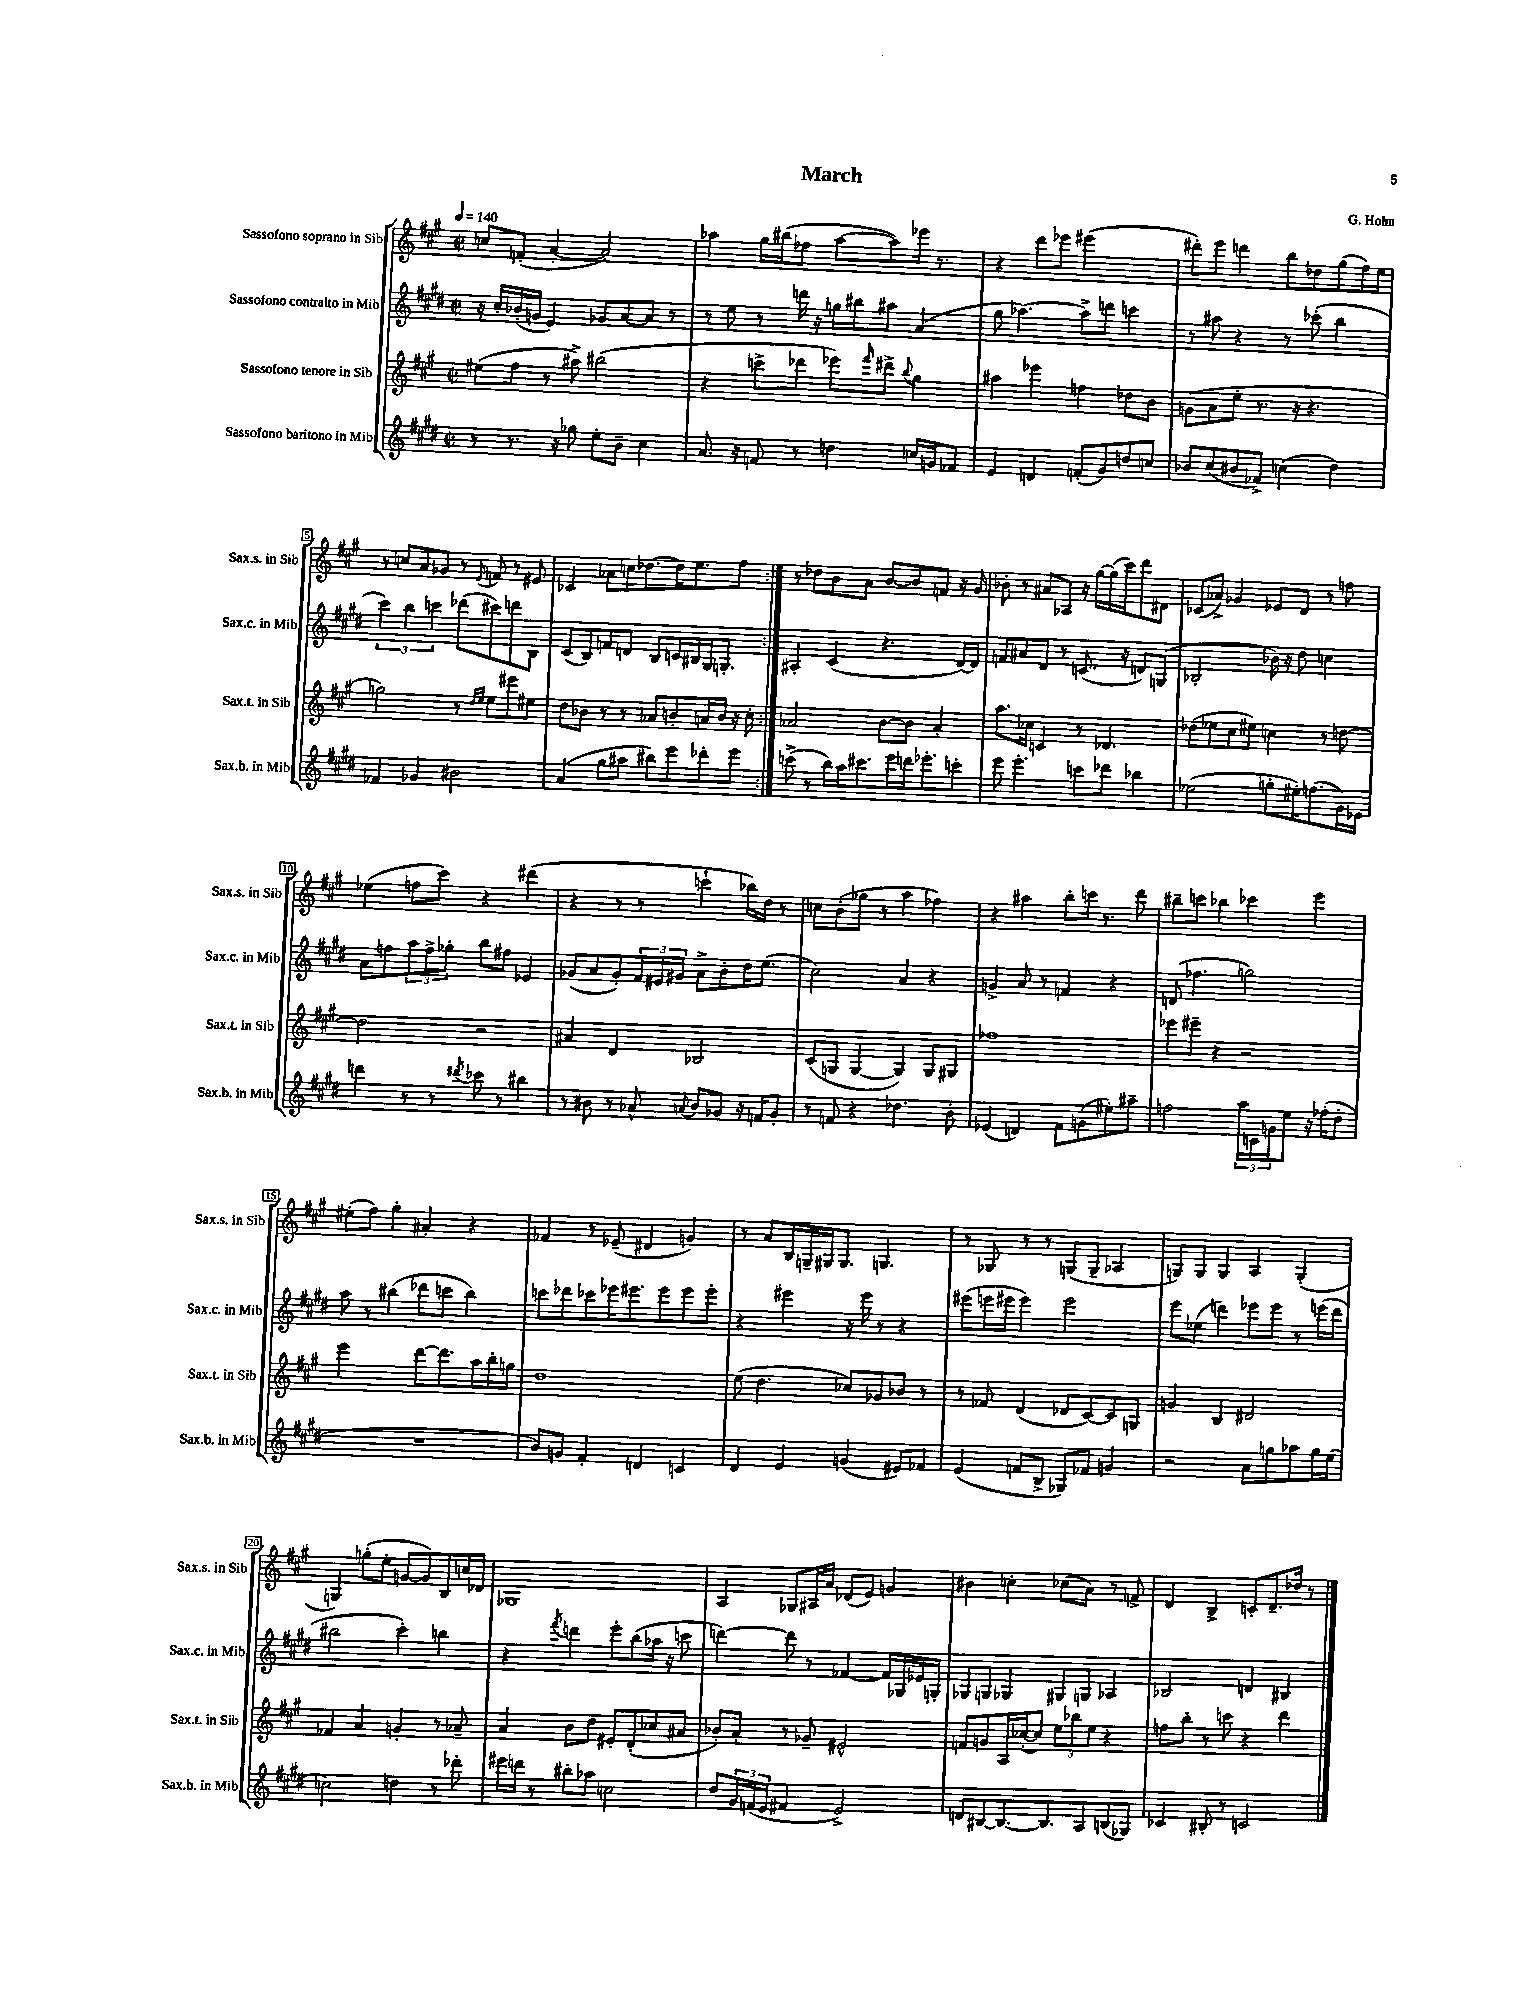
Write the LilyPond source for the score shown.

\header { title = "March" composer = "G. Holm" }
<<
\new StaffGroup <<
\new Staff = "s0" \with { instrumentName = "Sassofono soprano in Sib" shortInstrumentName = "Sax.s. in Sib" } {
    \clef treble \key a \major \defaultTimeSignature \time 2/2 \tempo 4 = 140
    \repeat volta 2 { c''8 f'8-.( a'4~-. a'2) |
    aes''4 gis''16 bis''16( fes''8 aes''8~ aes''8) ees'''16 r8. |
    r4 d'''8 ees'''8 eis'''2( |
    dis'''8-.) e'''8 d'''4 b''8 des''8 gis''8( fis''16) e''16 |
    r8 c''8 a'8 ges'8 r8 \appoggiatura { e'8 } f'8 r8 eis'8 |
    ces'4 aes'8 c''16 des''8.~ des''16 e''8. fis''8 | }
    r8 des''8 b'8 a'8 b'8~ b'8 f'8 r16 gis'16 |
    bes'8-. r8 ais'8 aes8 r16 gis''16~ gis''16( cis'''16) d'''8 dis'8 |
    ces'8( aes'8->) ges'4 ees'8 d'8 r8 f''8 |
    ees''4( f''8 cis'''8) r4 dis'''4( |
    r4 r8 r8 c'''4-! bes''16) d''16 r8 |
    c''8 b'8-.( ges''8 r8 a''4 fes''4) |
    r4 ais''4 b''8-. c'''16 r8. d'''8 |
    bis''8-- c'''8 bes''4 ces'''4 e'''4 |
    eis''8-.( fis''8) gis''4-. ais'4-. r4 |
    fes'4 r8 ees'8--( dis'4 g'4) |
    r8 a'8 b16 g16-- gis16 gis8. g4. |
    r8 ges8 r8 r8 g8( g8-- aes4 |
    g8) g8 g4 a4 g4-.( |
    g4) g''8-.( e''8-. g'8~ g'8) b8 c''16 des'16 |
    ges1 |
    a4 ges8 ais16 a'16 des'8( e'8) g'4 |
    bis'4 c''4-. ces''8( a'8) r8 f'8-> |
    d'4 b4-> c'8-. d'8.-- des''16 r8 \bar "|." |
}
\new Staff = "s1" \with { instrumentName = "Sassofono contralto in Mib" shortInstrumentName = "Sax.c. in Mib" } {
    \clef treble \key e \major \defaultTimeSignature \time 2/2
    \repeat volta 2 { r16 cis''16-. bes'16-.( g'16 e'4) ges'8 a'8~ a'8 r8 |
    r8 e''8 r8 d'''16 r16 g''16 bis''16 ais''8 a'4( |
    gis''8 aes''4.~) aes''8-> d'''8 c'''4 |
    r8 ais''8 r4 r8 ces'''8-.( b''4 |
    \tuplet 3/2 { cis'''4) b''4 c'''4 } des'''8( cis'''8) d'''8 b8 |
    cis'8( b8) f'8 d'8 b8 c'16 bis16 gis16 g8.-. | }
    ais4-. cis'4( r4. dis'16~) dis'16 |
    f'8 ais'8 dis'8 r8 c'8.( r16 d'8) g8( |
    bes2-. bes'16) r16 dis''8 c''4 |
    a'8 f''8 \tuplet 3/2 { a''8 f''8-> ges''8-. } b''8 fis''8 ees'4 |
    ges'8( a'8 ges'8-.) \tuplet 3/2 { fis'16 eis'16 gis'16 } a'8-> b'8-. dis''16 e''8.( |
    cis''2) a'4 r4 |
    g'4-> a'8 r8 f'4 r4 |
    d'8( fes''4. g''2) |
    a''8 r8 bis''4( des'''8 c'''8 bis''4) |
    c'''8 des'''8 ces'''8 ees'''16 eis'''8. eis'''8 eis'''8 eis'''8-. |
    r4 eis'''4 r16 eis'''16 r8 r4 |
    eis'''8( e'''16 eis'''16 eis'''4) eis'''2 |
    e'''8 ees''8( d'''4) ees'''8 ees'''8 r8 e'''16( d'''16 |
    bis''2 cis'''4-.) b''4 |
    r4 \acciaccatura { fis'''8 } d'''4 e'''8-. b''8( aes''16 r16 c'''8 |
    d'''4~) d'''8 r8 fes'4~ fes'16 ges16 ees'16 g16-. |
    ges8 g8 ges4 gis8 g8 aes4 |
    bes2 d'4 bis4 \bar "|." |
}
\new Staff = "s2" \with { instrumentName = "Sassofono tenore in Sib" shortInstrumentName = "Sax.t. in Sib" } {
    \clef treble \key a \major \defaultTimeSignature \time 2/2
    \repeat volta 2 { eis''8( fis''8 r8 ais''8->) bis''2( |
    r4 c'''8-> des'''8 ees'''8) \grace { fis'''16 } dis'''8-> \appoggiatura { b''8 } gis''4 |
    ais''4 ees'''4 f''4 des''8 b'8 |
    g'8( a'8 e''8-. r8. r16 r4. |
    g''2) r8 \grace { d''16 e''16 } e''8 eis'''8 eis''8 |
    d''8 bes'8 r8 r8 aes'8 b'8-. a'16 b'16 r16 cis''16-. | }
    aes'2 b'8~ b'8 aes'4-. |
    a''8. ces''16 c'4 r8 des'4. |
    des''8( ees''8 cis''8 eis''8) c''4 r8 d''8~ |
    d''2 r2 |
    ais'4 d'4 bes2 |
    cis'8( g8 g4~ g4) g8 gis8 |
    fes''1 |
    ees'''8 eis'''8-- r4 r2 |
    e'''2 d'''8~ d'''8. a''16 b''16-. g''16 |
    d''1 |
    e''8( d''4. ces''8) ges'8 bes'8 r8 |
    r8 fes'8 d'4( des'8 cis'8~) cis'8 g8 |
    g'4 b4 dis'2 |
    fes'4 a'4 g'4-. r8 aes'8-- |
    a'4 b'8 d''8 eis'8-. d'8-.( ces''8 ais'8 |
    bes'8-.) a'8-. r8 ges'8-- eis'2-^ |
    f'8 g'8 a16 ces''16~-.( ces''8) \tuplet 3/2 { e''8 bes''8 e''8 } r4 |
    f''8 b''8-. r8 c'''8 r4 d'''4 \bar "|." |
}
\new Staff = "s3" \with { instrumentName = "Sassofono baritono in Mib" shortInstrumentName = "Sax.b. in Mib" } {
    \clef treble \key e \major \defaultTimeSignature \time 2/2
    \repeat volta 2 { r8 r8. r16 ges''8 e''8-. b'8-- cis''4 |
    a'8. r16 f'8 r8 d''4 c''16 g'16 fes'8 |
    e'4 d'4 f'8-.( gis'8) d''8 c''8 |
    bes'8 cis''8( bis'8 fes'8->) c''4( dis''4) |
    fes'4 ges'4 bis'2 |
    a'4( gis''8 ais''8 bis''8) e'''8 des'''8-. e'''8 | }
    c'''8->( r8 b''16) a''16 cis'''8. e'''16 d'''16 ees'''8.-. c'''8-. |
    e'''8 e'''4.-. c'''8 des'''8 bes''4 |
    ees''2( g''8-. eis''16-.) f''8.( gis'16) ees'16 |
    d'''4 r8 r8 \acciaccatura { dis'''8 } ces'''8 r8 bis''4 |
    r8 bis'8 r8 aes'8-^ \appoggiatura { a'8 } bis'8 ges'8 r16 f'16 ges'8-. |
    r8 f'8 r4 des''4. b'8-. |
    ees'4( d'4) fis'8 g'8( eis''8-.) ais''8-- |
    f''2 \tuplet 3/2 { a''16 c'16 g'16 } e''8 r16 fes''16-.( dis''8-. |
    R1 |
    b'8) g'8 fis'4-. d'4 c'4 |
    dis'4 e'4 g'4( eis'8) fes'8 |
    e'4( f'8 b8-> ges8) fes'8 g'4 |
    r2 a'8 g''8 aes''8 g''16 e''16( |
    c''2) d''4 r8 des'''8-. |
    eis'''16 d'''16 r8 bis''8-. aes''8 c''2 |
    dis''8 \tuplet 3/2 { gis'16 f'16( e'16 } fis'4 e'2->) |
    d'8 bis8~ bis8.~ bis8. a8 b8( ges8) |
    ces'4 bis8-. r8 c'2 \bar "|." |
}
>>
>>
\layout { \context { \Score \override BarNumber.stencil = #(make-stencil-boxer 0.1 0.3 ly:text-interface::print) } }
